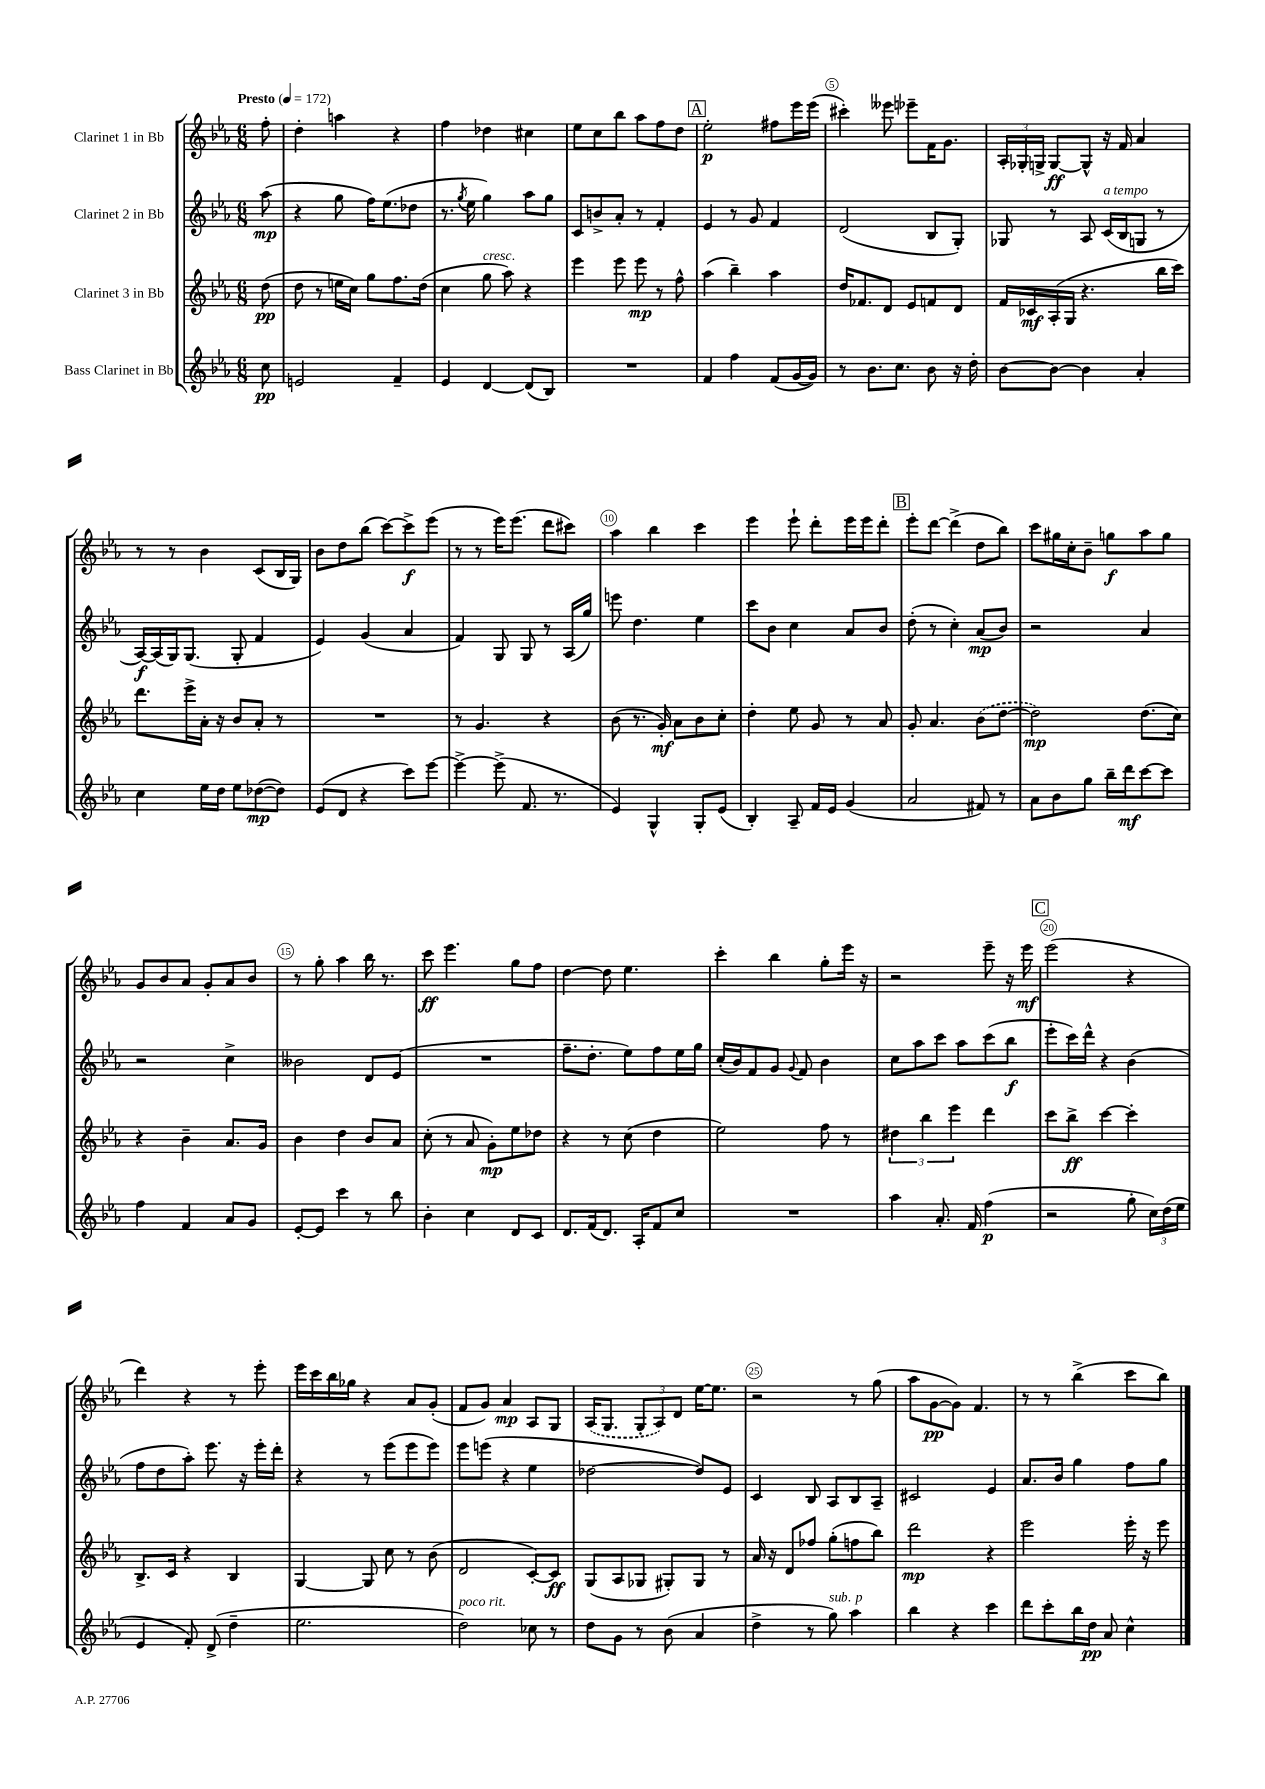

**kern	**kern	**kern	**kern
*staff4	*staff3	*staff2	*staff1
*clefG2	*clefG2	*clefG2	*clefG2
*k[b-e-a-]	*k[b-e-a-]	*k[b-e-a-]	*k[b-e-a-]
*M6/8	*M6/8	*M6/8	*M6/8
*MM172	*MM172	*MM172	*MM172
8cc\	(8dd\	(8aa-\	8ff'\
=	=	=	=
2e/	8dd\	4r	4dd'\
.	8r	.	.
.	16ee\LL	8gg\	4aa\
.	16cc\JJ)	.	.
.	8gg\L	16ff\LK)	.
.	.	(8.ee-\	.
4f~/	8.ff\	.	4r
.	.	8dd-\J	.
.	(16dd\Jk	.	.
=	=	=	=
4e-/	4cc\	8.r	4ff\
.	.	8qgg/	.
.	.	16ee-\	.
[4d/	8gg\	4gg\)	4dd-\
.	8aa-\)	.	.
(8d/]L	4r	8aa-\L	4cc#\
8B-/J)	.	8gg\J	.
=	=	=	=
2.r	4eee-\	8c/L	8ee-\L
.	.	8b^/	8cc\
.	8eee-\	8a-'/J	8bb-\J
.	8eee-\	8r	8aa-\L
.	8r	4f'/	8ff\
.	8ff^^\	.	8dd\J
=	=	=	=
4f/	(4aa-\	4e-/	2ee-'\
4ff\	4bb-~\)	8r	.
.	.	8g/	.
(8f/L	4aa-\	4f/	8ff#\L
[16g/L	.	.	16eee-\L
16g/]JJ)	.	.	(16eee-\JJ
=	=	=	=
8r	16dd/LK	(2d/	4ccc#'\)
.	8.f-/	.	.
8.b-\L	.	.	.
.	8d/J	.	8eee--\
8.cc\J	.	.	.
.	8e-/L	.	8eee-~\L
8b-\	8f/	8B-/L	16f\K
.	.	.	8.g\J
16r	8d/J	8G'/J)	.
16dd'\	.	.	.
=	=	=	=
[8b-\L	16f/LL	8G-/	24A-'/LL
.	.	.	24G-'/
.	16c-/	.	.
.	.	.	24G^/JJ
8b-\_J	(16A-'/	8r	[8G/L
.	16G/JJ	.	.
4b-\]	4.r	8A-/	8G^^/]J
.	.	(16c/LL	16r
.	.	16B-/J	16f/
4a-'/	.	8G/J	4a-/
.	16bb-\LL	8r	.
.	16ccc\JJ)	.	.
=	=	=	=
4cc\	8.ddd\L	[16A-/LL)	8r
.	.	(16A-/]	.
.	.	16G/J)	8r
.	16eee-^\L	(8.G/J	.
16ee-\LL	16a-'\JJ	.	4b-\
16dd\JJ	16r	.	.
8ee-\L	8b-/L	8G'/	.
([8dd-\	8a-'/J	4f/	(8c/L
8dd-\]J)	8r	.	16B-/L
.	.	.	16G/JJ)
=	=	=	=
(8e-/L	2.r	4e-/)	8b-\L
8d/J	.	.	8dd\
4r	.	(4g/	(8bb-\J
.	.	.	[8ccc\L)
8ccc\L)	.	4a-/	8ccc^\]
[8eee-\J	.	.	(8eee-\J
=	=	=	=
4eee-^\_	8r	4f/)	8r
.	4.g/	.	8r
(8eee-^\]	.	8G/	16eee-\LK)
.	.	.	(8.eee-\J
8.f/	.	8G/	.
.	4r	8r	8ddd\L
8.r	.	.	.
.	.	(16A-/LL	8ccc#\J)
.	.	16gg/JJ)	.
=	=	=	=
4e-/)	(8b-\	8eee\	4aa-\
.	8.r	4.dd\	.
4G^^/	.	.	4bb-\
.	16g'/)	.	.
.	8a-\L	.	.
8G'/L	8b-\	4ee-\	4ccc\
(8e-/J	8cc'\J	.	.
=	=	=	=
4B-'/)	4dd'\	8ccc\L	4eee-\
.	.	8b-\J	.
8A-~/	8ee-\	4cc\	8eee-`\
16f/LL	8g/	.	8ddd'\L
16e-/JJ	.	.	.
(4g/	8r	8a-/L	16eee-\L
.	.	.	16eee-\J
.	8a-/	8b-/J	8ddd'\J
=	=	=	=
2a-/	8g'/	(8dd'\	8eee-'\L
.	4.a-/	8r	[8ddd\J
.	.	4cc'\)	(4ddd^\]
8f#/)	(8b-\L	(8a-/L	8dd\L
8r	[8dd\J	8b-/J)	8bb-\J)
=	=	=	=
8a-\L	2dd\])	2r	8ccc\L
8b-\	.	.	16gg#\L
.	.	.	16cc'\J
8gg\J	.	.	8b-~\J
16bb-~\LL	.	.	8gg\L
16ddd\J	.	.	.
[8ccc\	(8.dd\L	4a-/	8aa-\
8ccc\]J	.	.	8gg\J
.	16cc\Jk)	.	.
=	=	=	=
4ff\	4r	2r	8g/L
.	.	.	8b-/
4f/	4b-~\	.	8a-/J
.	.	.	8g'/L
8a-/L	8.a-/L	4cc^\	8a-/
8g/J	.	.	8b-/J
.	16g/Jk	.	.
=	=	=	=
[8e-'/L	4b-\	2b--\	8r
8e-/]J	.	.	8gg'\
4ccc\	4dd\	.	4aa-\
8r	8b-/L	8d/L	16bb-\
.	.	.	8.r
8bb-\	8a-/J	(8e-/J	.
=	=	=	=
4b-'\	(8cc'\	2.r	8ccc\
.	8r	.	4.eee-\
4cc\	8a-/	.	.
.	8g'\L)	.	.
8d/L	8ee-\	.	8gg\L
8c/J	8dd-\J	.	8ff\J
=	=	=	=
8.d/L	4r	8.ff~\L	[4dd\
(16f/k	.	8.dd'\J	.
8.d/J)	8r	.	8dd\]
.	(8cc\	8ee-\L)	4.ee-\
16A-'/LK	.	.	.
8f/	4dd\	8ff\	.
8cc/J	.	16ee-\L	.
.	.	16gg\JJ	.
=	=	=	=
2.r	2ee-\)	(16cc'/LL	4ccc'\
.	.	16b-/J)	.
.	.	8f/	.
.	.	8g/J	4bb-\
.	.	8qqg/	.
.	.	8f/	.
.	8ff\	4b-\	8gg'\L
.	8r	.	16eee-\Jk
.	.	.	16r
=	=	=	=
4aa-\	6dd#\	8cc\L	2r
.	.	8aa-\	.
.	6bb-\	.	.
8.a-'/	.	8ccc\J	.
.	6eee-\	.	.
.	.	8aa-\L	.
16f/	.	.	.
(4ff\	4ddd\	(8ccc\	8eee-~\
.	.	8bb-\J	16r
.	.	.	16eee-\
=	=	=	=
2r	8ccc\L	8eee-'\L	(2eee-\
.	8bb-^\J	16ccc\L)	.
.	.	16ddd^^\JJ	.
.	[4ccc\	4r	.
8gg'\	4ccc'\]	(4b-\	4r
24cc\LL)	.	.	.
(24dd\	.	.	.
24ee-\JJ	.	.	.
=	=	=	=
4e-/	8.B-^/L	8ff\L	4ddd\)
.	.	8dd\	.
.	16c/Jk	.	.
8f'/)	4r	8aa-'\J)	4r
(8d^/	.	8.eee-\	.
4dd~\	4B-/	.	8r
.	.	16r	.
.	.	16eee-'\LL	8eee-'\
.	.	16ddd'\JJ	.
=	=	=	=
2.ee-\	[4G/	4r	16eee-\LL
.	.	.	16ccc\
.	.	.	16bb-\
.	.	.	16gg-\JJ
.	8G/]	8r	4r
.	8cc\	(8eee-\L	.
.	8r	8eee-\	8a-/L
.	(8b-\	8eee-\J)	(8g'/J
=	=	=	=
2dd\)	2d/	8eee-\L	8f/L
.	.	(8eee\J	8g/J)
.	.	4r	4a-/
8cc-\	[8c'/L)	4ee-\	8A-/L
8r	8c/]J	.	8G/J
=	=	=	=
8dd\L	(8G/L	[2dd-\	(16A-/LK
.	.	.	8.G/J
8g\J	8A-/	.	.
8r	8G-/J	.	12G'/L
.	.	.	12A-/)
(8b-\	8G#'/L)	.	.
.	.	.	12d/J
4a-/	8G#/J	8dd-/]L)	[16ee-\LK
.	.	.	8.ee-\]J
.	8r	8e-/J	.
=	=	=	=
4dd^\	16a-/	4c/	2r
.	16r	.	.
.	8d/L	.	.
8r	8ff-/J	8B-/	.
8gg\)	(8gg'\L	8A-/L	.
4aa-\	8ff\	8B-/	8r
.	8bb-\J)	8A-~/J	(8gg\
=	=	=	=
4bb-\	2ddd\	2c#/	8aa-\L
.	.	.	[8g\
4r	.	.	8g\]J)
.	.	.	4.f/
4ccc\	4r	4e-/	.
=	=	=	=
8ddd\L	2eee-\	8.a-/L	8r
8ccc'\	.	.	8r
.	.	16b-/Jk	.
16bb-\L	.	4gg\	(4bb-^\
16dd\JJ	.	.	.
8a-/	.	.	.
4cc^^\	16eee-'\	8ff\L	8ccc\L
.	16r	.	.
.	8eee-\	8gg\J	8bb-\J)
==	==	==	==
*-	*-	*-	*-
